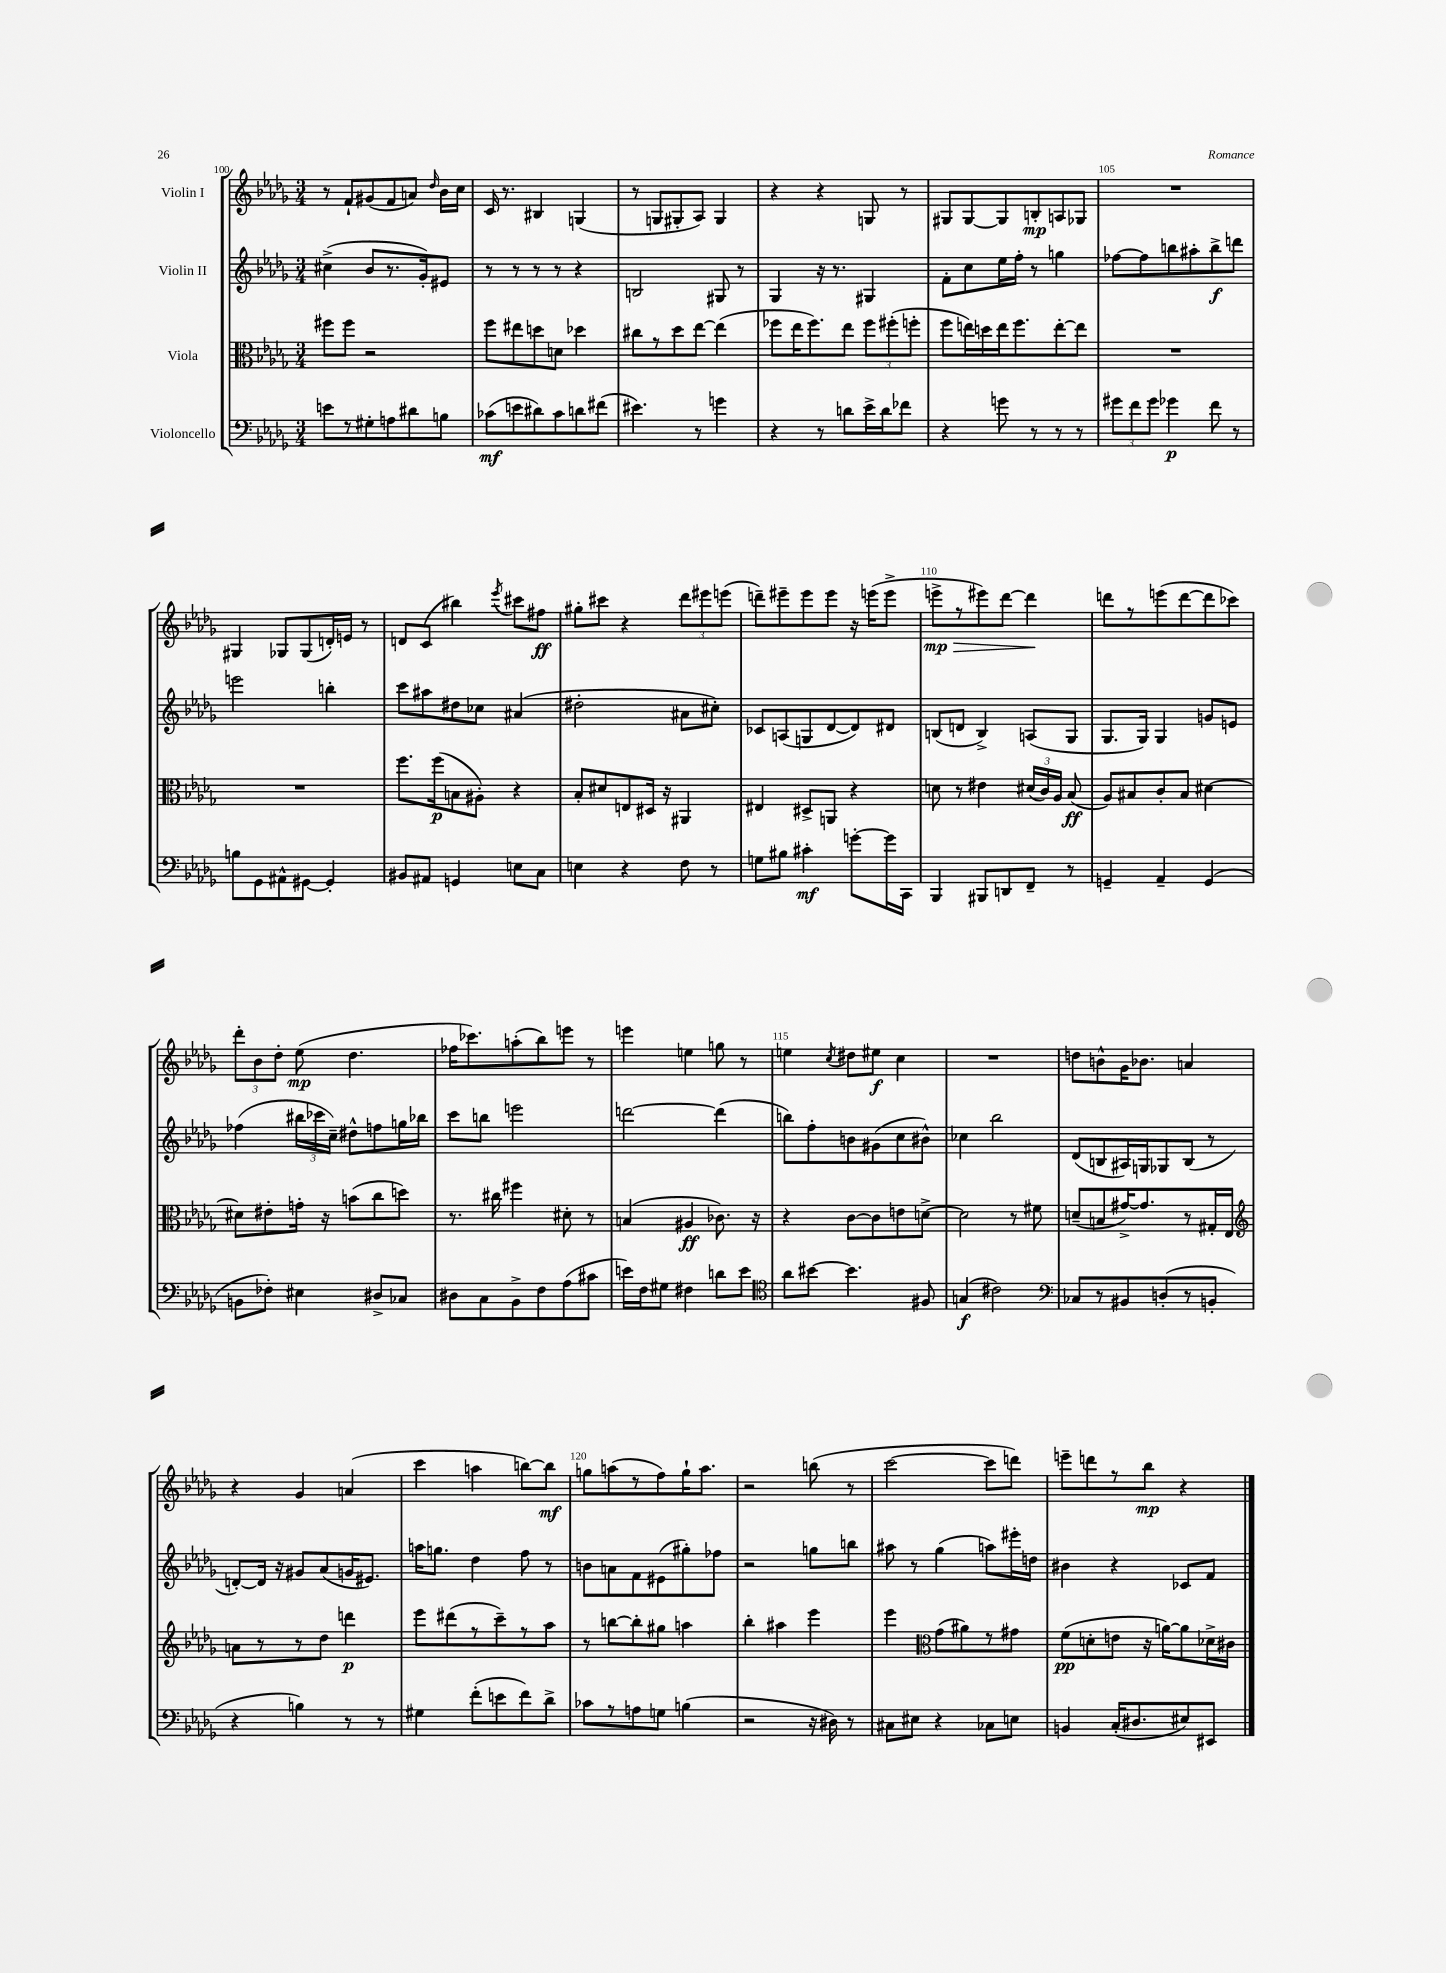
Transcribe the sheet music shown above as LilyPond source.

<<
\new StaffGroup <<
\new Staff = "s0" \with { instrumentName = "Violin I" } {
    \clef treble \key des \major \numericTimeSignature \time 3/4
    \autoBeamOff r8 f'8[-! gis'8( f'8 a'8]) \grace { des''16 } bes'16[ c''16] |
    c'16 r8. bis4 g4( |
    r8 g8[ gis8-. aes8]) gis4 |
    r4 r4 g8 r8 |
    gis8[ gis8~ gis8 b8-.\mp a8 ges8] |
    R2. |
    gis4 ges8[ ges8( d'16-.) e'16] r8 |
    d'8[ c'8]( bis''4) \acciaccatura { ees'''8 } cis'''8[ fis''8]\ff |
    gis''8[-. cis'''8] r4 \tuplet 3/2 { des'''8[ eis'''8 e'''8]( } |
    d'''8[--) eis'''8-- eis'''8 eis'''8] r16 e'''16[( e'''8]-> |
    e'''8[->\mp\> r8 eis'''8) des'''8]~ des'''4\! |
    d'''8[ r8 e'''8( d'''8~ d'''8 ces'''8]) |
    \tuplet 3/2 { des'''8[-. bes'8 des''8]-. } ees''8\mp( des''4. |
    fes''16[ ces'''8.) a''8-.( bes''8) e'''8] r8 |
    e'''4 e''4 g''8 r8 |
    e''4 \acciaccatura { c''8 } dis''8[ eis''8]\f c''4 |
    R2. |
    d''8[ b'8-^ ges'16 bes'8.] a'4 |
    r4 ges'4 a'4( |
    c'''4 a''4 b''8[~) b''8]\mf |
    g''8[ a''8( r8 f''8) g''16-! a''8.] |
    r2 b''8( r8 |
    c'''2~ c'''8[ d'''8]) |
    e'''8[-- d'''8 r8 bes''8]\mp r4 \bar "|." |
}
\new Staff = "s1" \with { instrumentName = "Violin II" } {
    \clef treble \key des \major \numericTimeSignature \time 3/4
    \autoBeamOff cis''4->( bes'8[ r8. ges'16-.) eis'8] |
    r8 r8 r8 r8 r4 |
    b2 gis8 r8 |
    ges4 r16 r8. gis4 |
    f'8[-. c''8 ees''16 f''16]-. r8 g''4 |
    fes''8[~ fes''8 b''8 ais''8-. b''8->\f d'''8] |
    e'''2 b''4-. |
    c'''8[ ais''8 dis''8 ces''8] ais'4( |
    dis''2-. ais'8[ cis''8]-.) |
    ces'8[ a8( g8 des'8~ des'8) dis'8] |
    b8[( d'8] b4->) a8[( ges8] |
    ges8.[ ges16]) ges4 g'8[ e'8] |
    fes''4( \tuplet 3/2 { bis''16[ ces'''16 c''16]--) } dis''8[-^ f''8 g''16 bes''16] |
    c'''8[ b''8] e'''2 |
    d'''2~ d'''4( |
    b''8[) f''8-. b'8 gis'8( c''8 bis'8]-^) |
    ces''4 bes''2 |
    des'8[( b8 ais16) g16 ges8 b8]( r8 |
    d'8[~-.) d'16] r16 gis'8[ aes'8( g'16 eis'8.]) |
    a''16[ g''8.] des''4 f''8 r8 |
    b'8[ a'8 f'8 eis'8( gis''8-.) fes''8] |
    r2 g''8[ b''8] |
    ais''8 r8 ges''4( a''8[) eis'''16-. d''16] |
    bis'4 r4 ces'8[ f'8] \bar "|." |
}
\new Staff = "s2" \with { instrumentName = "Viola" } {
    \clef alto \key des \major \numericTimeSignature \time 3/4
    \autoBeamOff fis''8[ fis''8] r2 |
    f''8[ eis''8 d''8 d'8] des''4 |
    cis''8[ r8 des''8 ees''8]~ ees''4( |
    fes''8[ ees''16 fes''8.) ees''8] \tuplet 3/2 { fes''8[ fis''8-.( f''8]-. } |
    f''8[ e''16) d''16 e''16 f''8. e''8~-. e''8] |
    R2. |
    R2. |
    f''8.[ f''16\p( b8 ais8]-.) r4 |
    bes8[-. dis'8 e8 dis16] r16 ais,4 |
    eis4 dis8[-> a,8] r4 |
    d'8 r8 eis'4 \tuplet 3/2 { dis'16[( c'16) aes16] } bes8\ff( |
    aes8[) bis8 c'8-. bis8] dis'4~ |
    dis'8[ eis'8-. g'16]-. r16 b'8[( c''8 d''8]) |
    r8. cis''16 fis''4 dis'8-. r8 |
    b4( ais4\ff ces'8.) r16 |
    r4 c'8[~ c'8 e'8 d'8]~-> |
    d'2 r8 fis'8 |
    d'8[--( b8 gis'16~->) gis'8. r8 gis16-. ees16] |
    \clef treble a'8[ r8 r8 des''8] d'''4\p |
    ees'''8[ dis'''8( r8 c'''8--) r8 aes''8] |
    r8 b''8[~ b''8-. gis''8] a''4 |
    bes''4-. ais''4 ees'''4 |
    ees'''4 \clef alto ges'8[( ais'8) r8 gis'8] |
    f'8[\pp( d'8-. e'8] r16 a'16[~) a'8 des'16-> cis'16] \bar "|." |
}
\new Staff = "s3" \with { instrumentName = "Violoncello" } {
    \clef bass \key des \major \numericTimeSignature \time 3/4
    \autoBeamOff e'8[ r8 gis8-. a8 dis'8 b8] |
    ces'8[\mf( e'8 dis'8) ces'8 d'8 fis'8]( |
    eis'4.) r8 g'4 |
    r4 r8 d'8[ ees'16-> d'16 fes'8] |
    r4 g'8 r8 r8 r8 |
    \tuplet 3/2 { gis'8[ f'8 gis'8] } ges'4\p f'8 r8 |
    b8[ ges,8 ais,8-^ gis,8]~ gis,4-. |
    bis,8[ ais,8] g,4 e8[ c8] |
    e4 r4 f8 r8 |
    g8[ bis8] cis'4-.\mf g'8[~-. g'16 c,16] |
    bes,,4 bis,,8[ d,8 f,8]-- r8 |
    g,4-- aes,4-- g,4( |
    b,8[ fes8]-.) eis4 dis8[-> ces8] |
    dis8[ c8 bes,8-> f8 aes8( cis'8] |
    e'16[) f16 gis8] fis4 d'8[ e'8] |
    \clef tenor aes'8[ bis'8]~ bis'4. fis8 |
    g4\f( cis'2) |
    \clef bass ces8[ r8 bis,8 d8-.( r8 b,8]-. |
    r4 b4) r8 r8 |
    gis4 f'8[-.( e'8 f'8) des'8]-> |
    ces'8[ r8 a8 g8] b4( |
    r2 r16 dis16) r8 |
    cis8[ eis8] r4 ces8[ e8] |
    b,4 c16[-.( dis8. eis8) eis,8] \bar "|." |
}
>>
>>
\layout { \context { \Score currentBarNumber = #100 \override BarNumber.break-visibility = ##(#f #t #t) barNumberVisibility = #(every-nth-bar-number-visible 5) } }
